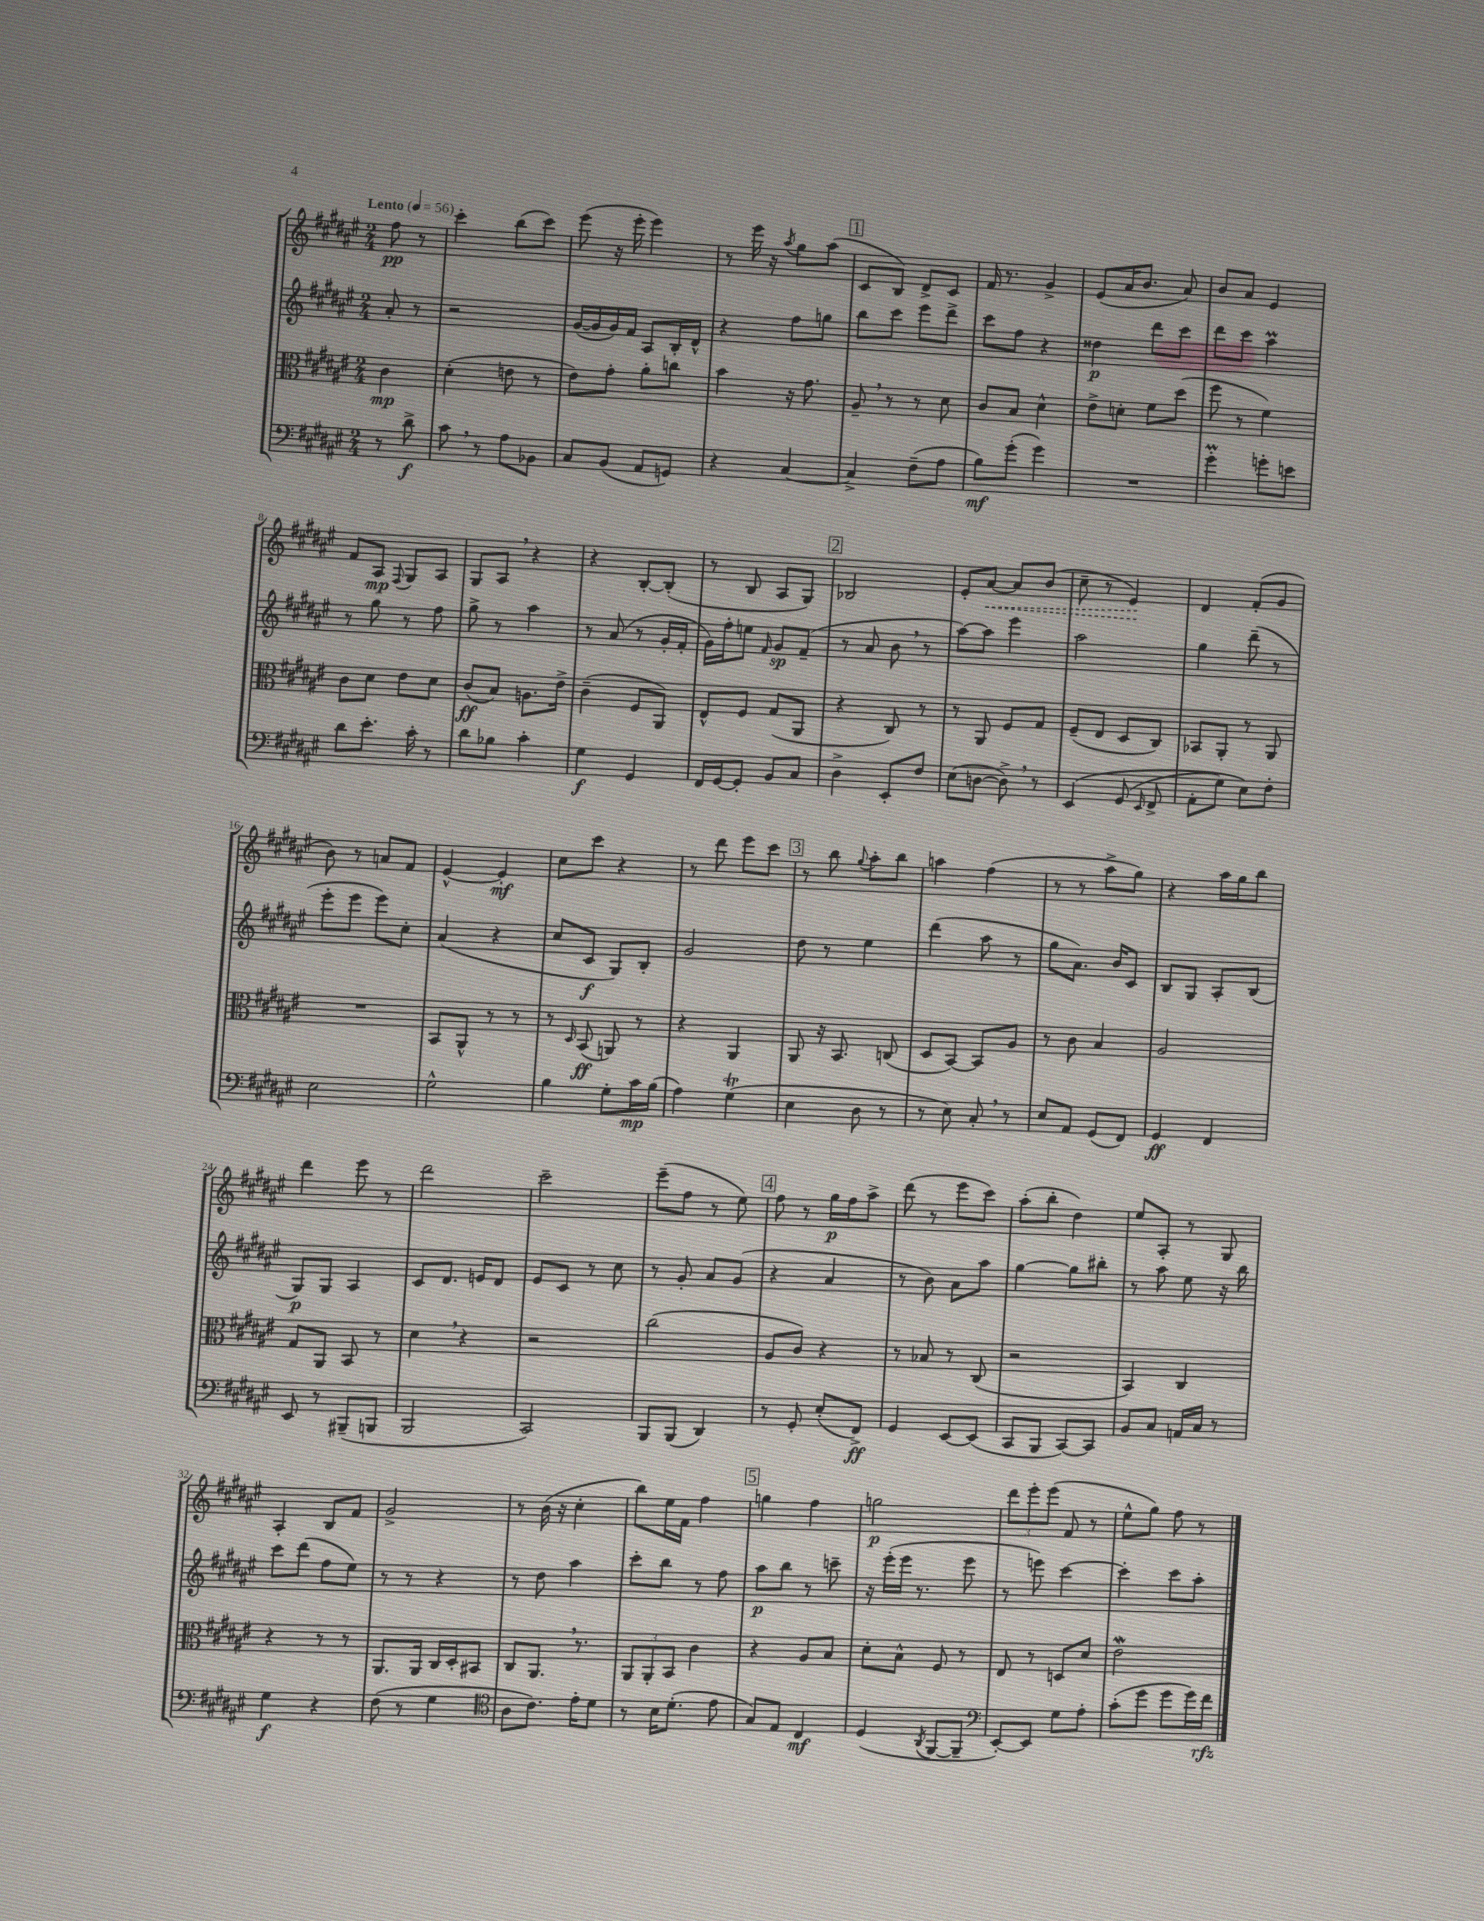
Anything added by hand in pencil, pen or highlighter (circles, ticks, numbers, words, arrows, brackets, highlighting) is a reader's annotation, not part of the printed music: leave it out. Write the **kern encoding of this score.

**kern	**kern	**kern	**kern
*staff4	*staff3	*staff2	*staff1
*clefF4	*clefC3	*clefG2	*clefG2
*k[f#c#g#d#a#e#]	*k[f#c#g#d#a#e#]	*k[f#c#g#d#a#e#]	*k[f#c#g#d#a#e#]
*M2/4	*M2/4	*M2/4	*M2/4
*MM56	*MM56	*MM56	*MM56
8r	4c#\	8a#'/	8ff#\
8d#^\	.	8r	8r
=	=	=	=
8c#\	(4d#'\	2r	4ccc#'\
8r	.	.	.
8A#\L	8e\	.	(8bb\L
8BB-\J	8r	.	8ccc#\J)
=	=	=	=
8C#/L	8e#\L)	([16g#/LL	(8eee#\
.	.	16g#/]	.
(8BB/J	8g#'\J	16g#/)	16r
.	.	16f#/JJ	16eee#'\
8AA#/L	8a#'\L	8A#/L	4eee#\)
8GG/J)	8cc\J	16B'/L	.
.	.	16d#^^/JJ	.
=	=	=	=
4r	4b\	4r	8r
.	.	.	16eee#\
.	.	.	16r
.	.	.	8qaa#/
[4C#/	16r	8ff#\L	8gg#\L
.	8.g#\	.	.
.	.	8gg\J	(8aa#\J
=	=	=	=
4C#^/]	8A#~/	8bb\L	8c#/L
.	8r	8ccc#\J	8B/J)
(8F#~\L	8r	8eee#\L	8d#^/L
8A#\J	8d#\	8ddd#^\J	8c#/J
=	=	=	=
8B\L)	8c#/L	8ccc#\L	16f#/
.	.	.	8.r
(8g#'\J	8B/J	8ff#\J	.
4g#\)	4d#^^\	4r	4g#^/
=	=	=	=
2r	8e#^\L	4dd##\	(8e#/L
.	8d'\J	.	16a#/K
.	.	.	8.b/J
.	8f#\L	8ddd#\L	.
.	(8dd#\J	8ccc#\J	8a#/)
=	=	=	=
4g#'\	8ff#\	8ddd#\L	8b/L
.	8r	8ccc#\J	8a#/J
8g'\L	4f#\)	4aa#\	4e#/
8e\J	.	.	.
=	=	=	=
8d#\L	8c#\L	8r	8f#/L
8.e#'\J	8d#\J	8gg#\	8A#/J
.	.	.	8qqF#/
.	8e#\L	8r	8G#/L
16c#'\	.	.	.
8r	8d#\J	8ff#\	8A#/J
=	=	=	=
8d#\L	(8c#/L	8gg#^\	8G#/L
8B-\J	8B/J)	8r	8A#/J
4c#'\	8.A\L	4aa#\	4r
.	16e#^\Jk	.	.
=	=	=	=
4G#\	(4c#~\	8r	4r
.	.	(8a#/	.
4GG#/	8F#/L	8r	[8B'/L
.	8AA#/J)	16g#'/LL	(8B'/]J
.	.	16f#'/JJ	.
=	=	=	=
16FF#/LL	8E#^^/L	16g#\LL)	8r
[16GG#/J	.	16ff#'\J	.
8GG#'/]J	8F#/J	8ee\J	8B/
.	.	16qqf#/	.
8BB/L	(8G#/L	8g#/L	8A#/L
8C#/J	8AA#/J	(8f#~/J	8G#/J)
=	=	=	=
4D#^\	4r	8r	2B-/
.	.	8a#/	.
8EE#'/L	8C#/)	8b\	.
8F#/J	8r	8r	.
=	=	=	=
(8E#\L	8r	[8aa#\L)	8e#'/L
[8D\J	8AA#/	8aa#\]J	[8a#/J
8D^\])	8F#/L	4eee#\	8a#/]L
8r	8G#/J	.	(8b/J
=	=	=	=
&(4EE#/	(8F#~/L	2aa#\	8cc#~\
.	8E#/J	.	8r
(8GG#/	8D#/L	.	4e#/)
16qqEE#/	.	.	.
8FF#^/	8C#/J)	.	.
=	=	=	=
8AA#'\L	8BB-/L	4gg#\	4d#/
8G#\J)	8AA#'/J	.	.
8E#\L&)	8r	(8ddd#~\	(8f#'/L
8F#'\J	8AA#/	8r	8g#/J
=	=	=	=
2E#\	2r	8eee#'\L	8b\)
.	.	8eee#\J	8r
.	.	8eee#\L)	8a/L
.	.	8cc#'\J	8f#/J
=	=	=	=
2G#^^\	8BB/L	(4a#/	[4e#^^/
.	8AA#^^/J	.	.
.	8r	4r	4e#'/]
.	8r	.	.
=	=	=	=
4B\	8r	8cc#/L	8cc#\L
.	16qqD#/	.	.
.	(8BB/	8c#/J	8ccc#\J
8G#'\L	8AA/)	8G#/L)	4r
16c#\L	8r	8B'/J	.
(16B\JJ	.	.	.
=	=	=	=
4A#\)	4r	2g#/	8r
.	.	.	8ddd#\
(4G#\	4AA#/	.	8eee#\L
.	.	.	8ccc#\J
=	=	=	=
4E#\	8AA#/	8dd#\	8r
.	16r	8r	8bb\
.	8.BB/	.	.
.	.	.	8qqgg#/
8D#\	.	4ee#\	8aa#'\L
8r	(8C/	.	8bb\J
=	=	=	=
8r	8D#/L	(4ddd#\	4aa\
8E#\)	[8BB/J)	.	.
8C#'/	8BB/]L	8aa#\	(4ff#\
8r	8A#/J	8r	.
=	=	=	=
8E#/L	8r	8gg#\L	8r
8AA#/J	8c#\	8.a#\J)	8r
(8GG#/L	4B/	.	8aa#^\L
.	.	16b/LK	.
8FF#/J)	.	8c#/J	8gg#\J)
=	=	=	=
4GG#/	2A#/	8B/L	4r
.	.	8G#/J	.
4FF#/	.	8A#'/L	16aa#\LL
.	.	.	16gg#\J
.	.	(8B/J	8bb\J
=	=	=	=
8EE#/	8G#/L	8G#/L)	4ddd#\
8r	8AA#/J	8G#/J	.
(8BBB#~/L	8BB/	4A#/	8eee#\
8BBB/J	8r	.	8r
=	=	=	=
2BBB/	4d#\	8c#/L	2ddd#\
.	.	8.d#/J	.
.	4r	.	.
.	.	16e/LK	.
.	.	8d#/J	.
=	=	=	=
2CC#/)	2r	8e#/L	2ccc#~\
.	.	8c#/J	.
.	.	8r	.
.	.	8cc#\	.
=	=	=	=
8BBB/L	(2cc#\	8r	(8eee#~\L
(8BBB/J	.	8g#'/	8ff#\J
4DD#/)	.	8a#/L	8r
.	.	(8g#/J	8ee#\)
=	=	=	=
8r	8A#/L	4r	8ff#\
8GG#'/	8c#/J)	.	8r
(8E#'/L	4r	4a#/	16gg#\LL
.	.	.	16ff#\J
8FF#^/J)	.	.	8aa#^\J
=	=	=	=
4GG#/	8r	8r	(8ddd#\
.	8B-/	8b\)	8r
[8EE#/L	8r	8a#\L	8eee#\L
(8EE#/]J	(8C#/	8aa#\J	8ccc#\J)
=	=	=	=
8CC#/L	2r	[4gg#\	(8aa#'\L
8BBB/J	.	.	8bb'\J
[8CC#/L)	.	8gg#\]L	4dd#\)
8CC#/]J	.	8bb#'\J	.
=	=	=	=
8BB/L	4BB/)	8r	8ee#/L
8C#/J	.	8aa#\	8A#'/J
16AA/LL	4C#/	8ee#\	8r
16C#/JJ	.	.	.
8r	.	16r	8G#/
.	.	16bb\	.
=	=	=	=
4G#\	4r	8ccc#\L	4A#'/
.	.	(8ddd#\J	.
4r	8r	8ff#\L	8B/L
.	8r	8ee#\J)	8f#/J
=	=	=	=
(8F#\	8.AA#/L	8r	2g#^/
8r	.	8r	.
.	16AA#/Jk	.	.
4G#\	16C#/LL	4r	.
.	16D#'/J	.	.
.	8BB#/J	.	.
=	=	=	=
*clefC4	*	*	*
8A#\L	8C#/L	8r	8r
8.c#\J)	8.AA#/J	8dd#\	(16b\
.	.	.	16r
.	.	4aa#\	4cc#'\
16e#'\LK	8.r	.	.
8d#\J	.	.	.
=	=	=	=
8r	12AA#/L	8ccc#'\L	8bb\L)
.	12AA#'/	.	.
16B\LK	.	8bb\J	16ee#\L
.	12BB/J	.	.
(8.d#'\J	.	.	16f#\JJ
.	4c#\	8r	4ff#\
8e#\	.	8ff#\	.
=	=	=	=
8G#/L)	4r	8aa#\L	4gg\
8E#/J	.	8bb\J	.
4C#/	8A#/L	8r	4ff#\
.	8B/J	8ccc~\	.
=	=	=	=
(4D#/	8d#'\L	16r	2gg\
.	.	(16eee#'\LL	.
.	8B^^\J	16eee#\JJ	.
.	.	8.r	.
8qAA#/	.	.	.
[8FF#/L	8F#/	.	.
8FF#~/]J	8r	8eee#\	.
=	=	=	=
*clefF4	*	*	*
[8EE#'/L)	8E#/	8r	12ddd#\L
.	.	.	12eee#'\
8EE#/]J	8r	8eee\)	.
.	.	.	(12eee#\J
8G#\L	8D/L	[4ccc#\	8f#/
8A#'\J	8d#/J	.	8r
=	=	=	=
(8c#'\L	2e#\	4ccc#'\]	8ee#^^\L
8g#\J	.	.	8gg#\J)
8g#\L	.	8ccc#\L	8ff#\
16g#\L)	.	8aa#'\J	8r
16f#\JJ	.	.	.
==	==	==	==
*-	*-	*-	*-
